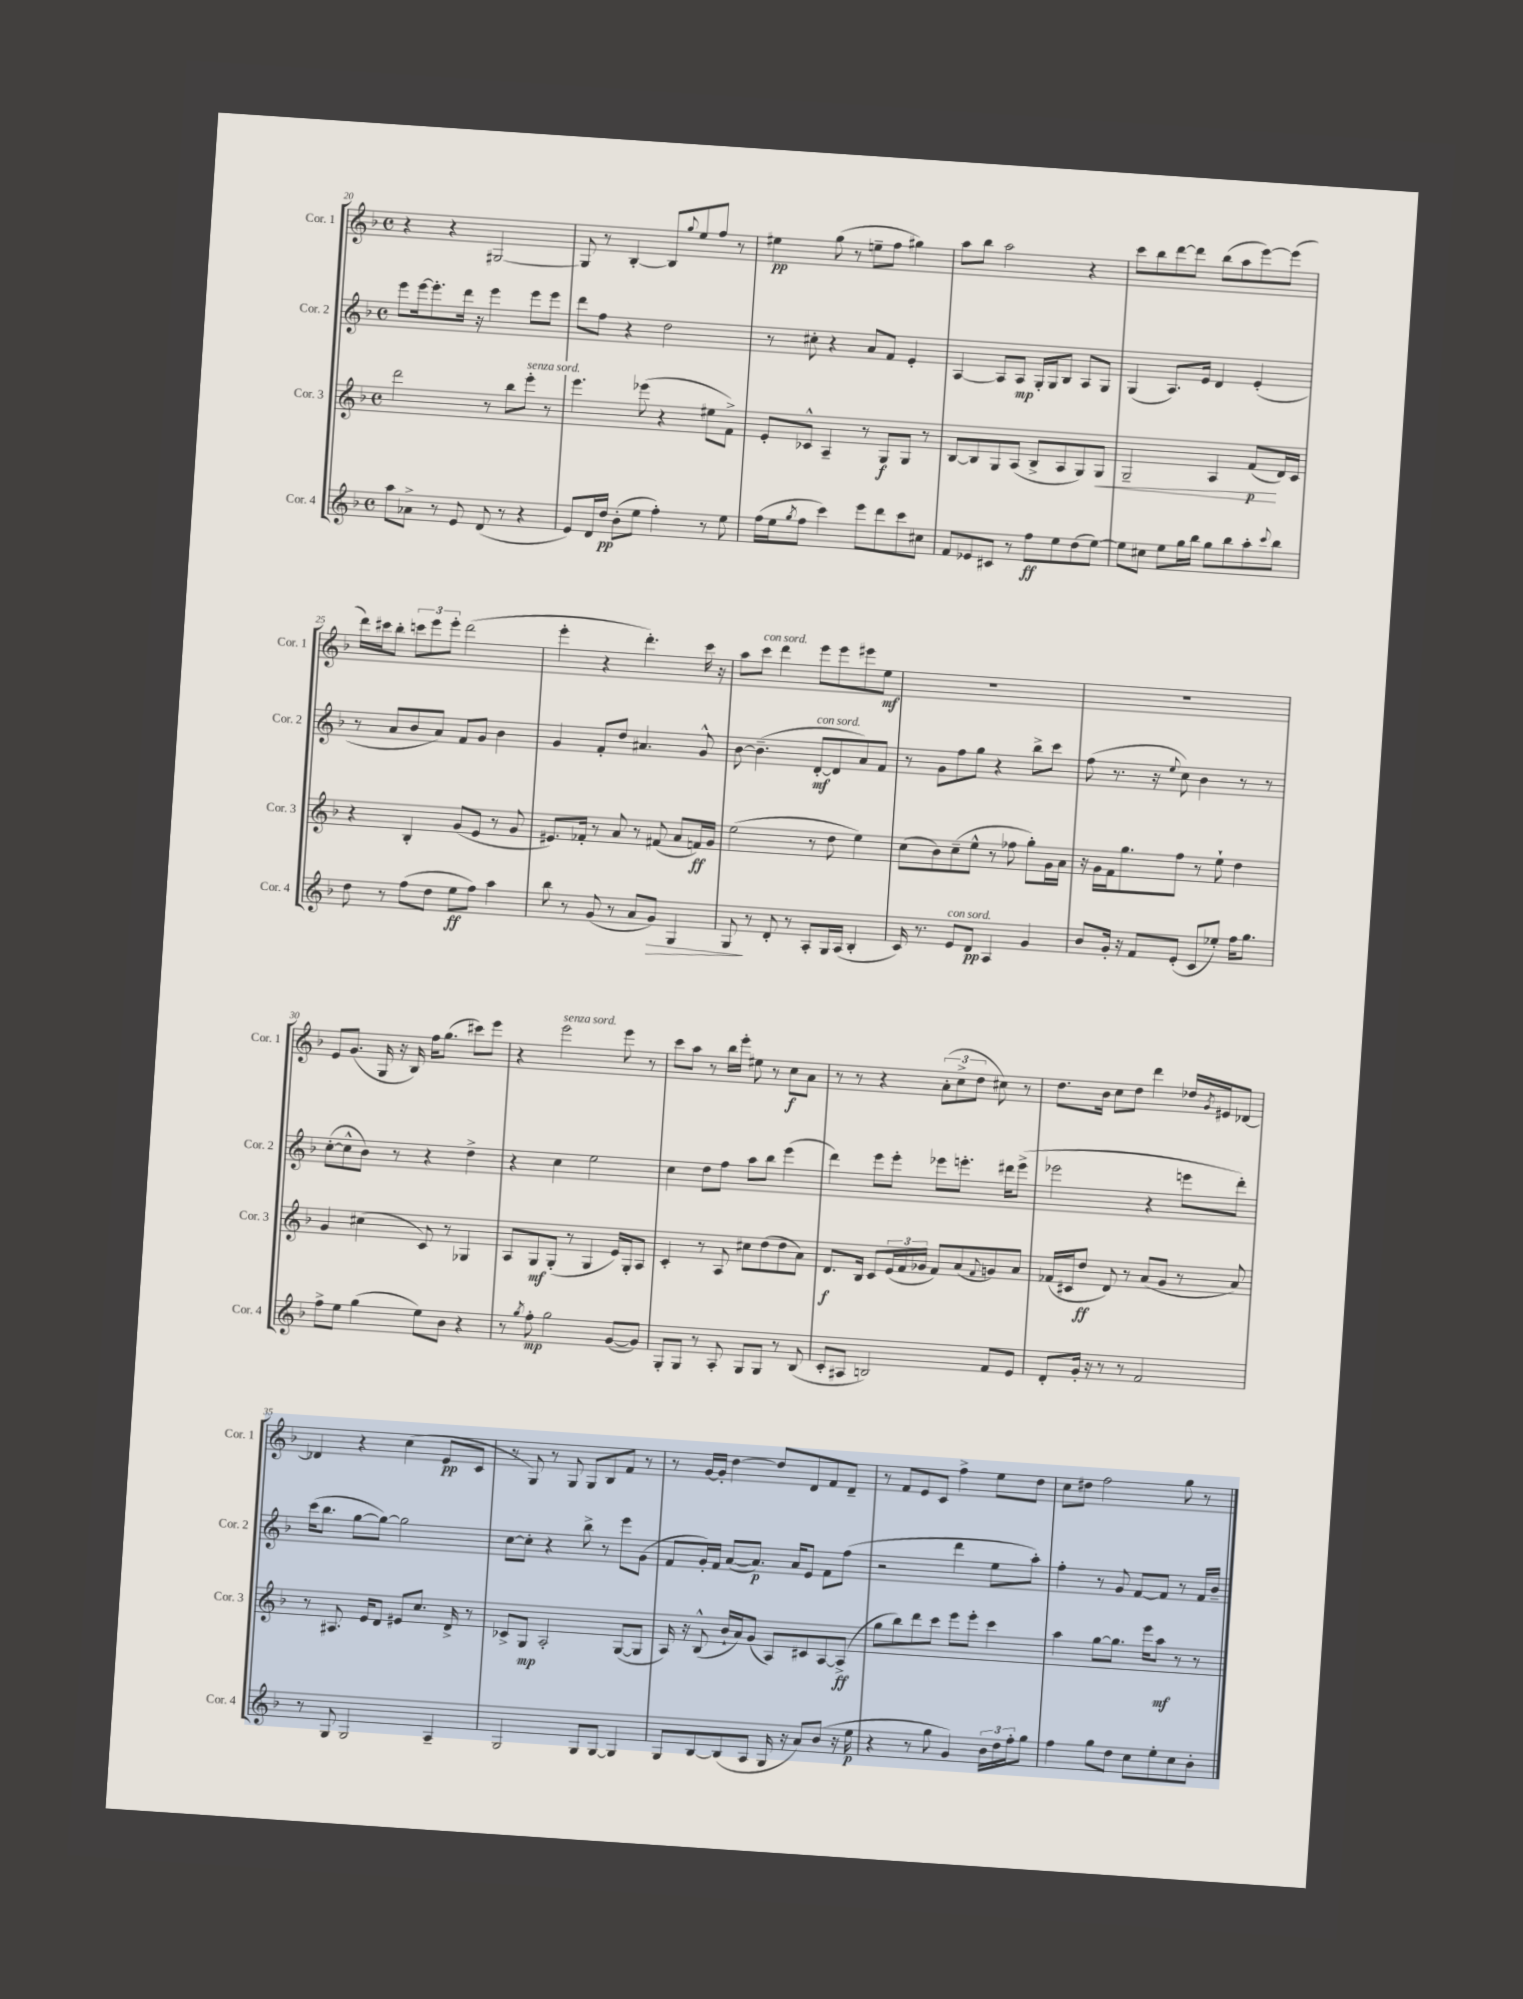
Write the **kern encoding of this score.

**kern	**dynam	**kern	**dynam	**kern	**dynam	**kern	**dynam
*part4	*part4	*part3	*part3	*part2	*part2	*part1	*part1
*staff4	*staff4	*staff3	*staff3	*staff2	*staff2	*staff1	*staff1
*I"Cor. 4	*	*I"Cor. 3	*	*I"Cor. 2	*	*I"Cor. 1	*
*I'Cor. 4	*	*I'Cor. 3	*	*I'Cor. 2	*	*I'Cor. 1	*
*clefG2	*	*clefG2	*	*clefG2	*	*clefG2	*
*k[b-]	*	*k[b-]	*	*k[b-]	*	*k[b-]	*
*M4/4	*	*M4/4	*	*M4/4	*	*M4/4	*
*met(c)	*	*met(c)	*	*met(c)	*	*met(c)	*
=20	=20	=20	=20	=20	=20	=20	=20
8aa\L	.	2ddd\	.	8eee\L	.	4r	.
8a-X^\J	.	.	.	[16eee\k	.	.	.
.	.	.	.	8.eee'\]	.	.	.
8r	.	.	.	.	.	4r	.
8e/	.	.	.	16ddd\Jk	.	.	.
.	.	.	.	16r	.	.	.
(8d/	.	8r	.	4eee\	.	[2G#X/	.
8r	.	8bb-\L	.	.	.	.	.
!	!	!LO:TX:a:i:t=senza sord.	!	!	!	!	!
4r	.	8eee'\J	.	8eee\L	.	.	.
.	.	8r	.	8eee\J	.	.	.
=21	=21	=21	=21	=21	=21	=21	=21
8e/L)	.	4.eee\	.	8ddd\L	.	8G#/]	.
16d/L	.	.	.	8ff\J	.	8r	.
16dd/JJ	pp	.	.	.	.	.	.
(8b-'\L	.	.	.	4r	.	[4B-'/	.
8ee\J	.	(8eee-X\	.	.	.	.	.
4ff'\)	.	4r	.	2dd\	.	8B-/L]	.
.	.	.	.	.	.	8qqgg/	.
.	.	.	.	.	.	8ee/	.
8r	.	8ee#X\L	.	.	.	8ff/J	.
8ee\	.	8f^\J)	.	.	.	8r	.
=22	=22	=22	=22	=22	=22	=22	=22
(16ff\LL	.	8e'/L	.	8r	.	4ee#X\	pp
16ee\J	.	.	.	.	.	.	.
8qgg/	.	.	.	.	.	.	.
8ff\J	.	8c-X^^/J	.	8cc#X'\	.	.	.
4ccc\)	.	4A~/	.	4r	.	(8gg\	.
.	.	.	.	.	.	8r	.
8eee\L	.	8r	.	8a/L	.	8een~\L	.
8ddd\	.	8G/L	f	8f/J	.	8ff\J	.
8ccc\	.	8G/J	.	4e'/	.	4gg#X\)	.
8cc#X\J	.	8r	.	.	.	.	.
=23	=23	=23	=23	=23	=23	=23	=23
8f/L	.	[8B-/L	.	[4A/	.	8aa\L	.
8e-X/	.	8B-/]	.	.	.	8bb-\J	.
8c#X/J	.	8G/	.	8A/L]	.	2aa\	.
8r	.	(8A/J	.	8A/J	mp	.	.
8ff\L	ff	8B-^/L	.	16G'/LL	.	.	.
.	.	.	.	16G/J	.	.	.
8ee\	.	8A/	.	8B-/J	.	.	.
(8dd\	.	8G/)	.	8A/L	.	4r	.
!	!	!	!LO:HP:b	!	!	!	!
[8ee\J)	.	8G/J	<	8G/J	.	.	.
=24	=24	=24	=24	=24	=24	=24	=24
8ee\L]	.	2G~/	.	(4G/	.	8ccc\L	.
8cc#X\J	.	.	.	.	.	8bb-\	.
8ee\L	.	.	.	8.A/L)	.	[8ddd\	.
16gg\L	.	.	.	.	.	8ddd\J]	.
16bb-\JJ	.	.	.	16e/Jk	.	.	.
8gg\L	.	4A/	.	4d/	.	(8bb-\L	.
8bb-\	.	.	.	.	.	8aa\	.
8aa'\	.	(8f/L	p	(4e'/	.	[8eee\)	.
8qqccc/	.	.	.	.	.	.	.
8bb-\J	.	16d/L)	[	.	.	(8eee\J]	.
.	.	16c/JJ	.	.	.	.	.
!!LO:LB:g=z
=25	=25	=25	=25	=25	=25	=25	=25
8dd\	.	4r	.	8r	.	16ddd\LL)	.
.	.	.	.	.	.	16ccc#X\J	.
8r	.	.	.	8a/L	.	8bb-'\J	.
(8ff\L	.	4B-'/	.	8b-/	.	12cccn\L	.
.	.	.	.	.	.	12eee\	.
8dd\J	.	.	.	8a/J)	.	.	.
.	.	.	.	.	.	12eee'\J	.
8ee\L	ff	(8g/L	.	8f/L	.	(2ddd\	.
8ff\J)	.	8e/J	.	8g/J	.	.	.
4aa\	.	8r	.	4b-\	.	.	.
.	.	8g/	.	.	.	.	.
=26	=26	=26	=26	=26	=26	=26	=26
8bb-\	.	8.e#X/L)	.	4g/	.	4eee'\	.
8r	.	.	.	.	.	.	.
.	.	16f-X'/Jk	.	.	.	.	.
(8g/	.	8r	.	8f'/L	.	4r	.
8r	.	8a/	.	8dd/J	.	.	.
8a/L	.	8r	.	4.a#X/	.	4.ddd'\)	.
!	!LO:HP:b	!	!	!	!	!	!
8g/J)	>	(8f#X/	.	.	.	.	.
4G/	.	8a/L	.	.	.	.	.
.	.	16fn/L)	ff	8g^^/	.	16ccc\	.
.	.	16g/JJ	.	.	.	16r	.
=27	=27	=27	=27	=27	=27	=27	=27
8G/	.	(2ee\	.	[8b-\	.	8aa\L	.
!	!	!	!	!	!	!LO:TX:a:i:t=con sord.	!
8r	]	.	.	(4.b-~\]	.	8ccc\J	.
8d'/	.	.	.	.	.	4ddd\	.
8r	.	.	.	.	.	.	.
!	!	!	!	!LO:TX:a:i:t=con sord.	!	!	!
8A'/L	.	8r	.	[8d'/L	mf	8eee\L	.
16G/L	.	8dd\	.	8d/]	.	8eee\	.
(16A/JJ	.	.	.	.	.	.	.
4B-'/	.	4ee\)	.	8a/)	.	8eee#X\	.
.	.	.	.	8f/J	.	8ee\J	mf
=28	=28	=28	=28	=28	=28	=28	=28
16c/)	.	(8cc\L	.	8r	.	1r	.
8.r	.	.	.	.	.	.	.
.	.	8b-\)	.	8g\L	.	.	.
!LO:TX:a:i:t=con sord.	!	!	!	!	!	!	!
8e/L	.	(8cc~\	.	8ff\	.	.	.
8d/J	pp	8ee^^\J	.	8gg\J	.	.	.
4A/	.	8r	.	4r	.	.	.
.	.	8ff-X\	.	.	.	.	.
4g/	.	8gg'\L)	.	8bb-^\L	.	.	.
.	.	16g\L	.	8ccc\J	.	.	.
.	.	16a\JJ	.	.	.	.	.
=29	=29	=29	=29	=29	=29	=29	=29
8b-/L	.	16r	.	(8ff\	.	1r	.
.	.	16g\LL	.	.	.	.	.
16g'/Jk	.	16f\J	.	8.r	.	.	.
16r	.	8.gg\	.	.	.	.	.
8f/L	.	.	.	.	.	.	.
.	.	.	.	16r	.	.	.
.	.	.	.	8qqee/	.	.	.
(8e'/J	.	8ff\J	.	8cc\)	.	.	.
8c/L	.	8r	.	4b-\	.	.	.
8ee-X'/J)	.	8ee`\	.	.	.	.	.
16ff\KL	.	4dd\	.	8r	.	.	.
8.gg\J	.	.	.	.	.	.	.
.	.	.	.	8r	.	.	.
!!LO:LB:g=z
=30	=30	=30	=30	=30	=30	=30	=30
8ff^\L	.	4g/	.	([8cc'\L	.	8e/L	.
8ee\J	.	.	.	8cc^^\]	.	(8.g/J	.
(4gg\	.	(4cc#X\	.	8b-\J)	.	.	.
.	.	.	.	.	.	16G/	.
.	.	.	.	8r	.	16r	.
.	.	.	.	.	.	16B-/)	.
8ee\L)	.	8c/)	.	4r	.	16ff\KL	.
.	.	.	.	.	.	(8.gg\J	.
8b-\J	.	8r	.	.	.	.	.
4r	.	4G-X/	.	4dd^\	.	8ccc#X\L)	.
.	.	.	.	.	.	8eee\J	.
=31	=31	=31	=31	=31	=31	=31	=31
8r	.	8A/L	.	4r	.	4r	.
8qgg/	.	.	.	.	.	.	.
8ff'\	mp	8G/	mf	.	.	.	.
!	!	!	!	!	!	!LO:TX:a:i:t=senza sord.	!
2gg\	.	(8G'/J	.	4cc\	.	2eee\	.
.	.	8r	.	.	.	.	.
.	.	4G/	.	2ee\	.	.	.
([8g/L	.	16e/LL)	.	.	.	8eee\	.
.	.	16G'/J	.	.	.	.	.
8g/J])	.	8A/J	.	.	.	8r	.
=32	=32	=32	=32	=32	=32	=32	=32
8G'/L	.	4c'/	.	4cc\	.	8ccc\L	.
8G/J	.	.	.	.	.	8aa\J	.
8r	.	8r	.	8dd\L	.	8r	.
8A'/	.	8A/	.	8ff\J	.	16bb-\LL	.
.	.	.	.	.	.	16eee'\JJ	.
8G/L	.	8cc#X\L	.	8aa\L	.	8ee#X\	.
8G/J	.	(8dd\	.	8bb-\J	.	8r	.
8r	.	8dd\	.	(4eee\	.	8cc\L	f
(8B-/	.	8a\J)	.	.	.	8a\J	.
=33	=33	=33	=33	=33	=33	=33	=33
8c'/L	.	8.d/L	f	4ddd\)	.	8r	.
8A#X/J	.	.	.	.	.	8r	.
.	.	16B-/Jk	.	.	.	.	.
2Bn/)	.	8c/L	.	8eee\L	.	4r	.
.	.	(24e/L	.	8eee'\J	.	.	.
.	.	24f/	.	.	.	.	.
.	.	24g-X/JJ	.	.	.	.	.
.	.	8f/L)	.	8eee-X\L	.	(12a'\L	.
.	.	.	.	.	.	12cc^\	.
.	.	(8a/	.	8.eeen'\J	.	.	.
.	.	.	.	.	.	12dd\J	.
.	.	8qqf/	.	.	.	.	.
8f/L	.	8gn/)	.	.	.	8cc#X\)	.
.	.	.	.	16ddd#X\KL	.	.	.
8e/J	.	8a/J	.	(8eee^\J	.	8r	.
=34	=34	=34	=34	=34	=34	=34	=34
8d'/L	.	(16f-X/LL	.	2eee-X\	.	8.dd\L	.
.	.	16c#X/J	.	.	.	.	.
16g'/Jk	.	8dd/J	ff	.	.	.	.
16r	.	.	.	.	.	16b-\Jk	.
8r	.	8d/)	.	.	.	8cc\L	.
8r	.	8r	.	.	.	8dd\J	.
2f/	.	(8a/L	.	4r	.	4ddd\	.
.	.	8g/J	.	.	.	.	.
.	.	8r	.	8eeen\L	.	16dd-X/LL	.
.	.	.	.	.	.	8qg/	.
.	.	.	.	.	.	16e#X/J	.
.	.	8a/)	.	8ddd'\J)	.	[8d-X/J	.
!!LO:LB:g=z
=35	=35	=35	=35	=35	=35	=35	=35
8r	.	8r	.	(16ccc\KL	.	4d-X/]	.
.	.	.	.	8.bb-\J	.	.	.
8G/	.	8.A#X/	.	.	.	.	.
2G/	.	.	.	[8gg\L	.	4r	.
.	.	16e/KL	.	.	.	.	.
.	.	8d/J	.	8gg\J_)	.	.	.
.	.	8e#X/L	.	2gg\]	.	(4cc\	.
.	.	8.cc/J	.	.	.	.	.
4A~/	.	.	.	.	.	8e/L	pp
.	.	16d^/	.	.	.	.	.
.	.	8r	.	.	.	8c/J	.
=36	=36	=36	=36	=36	=36	=36	=36
2G/	.	8c-X^/L	.	[8cc\L	.	8r	.
.	.	8G/J	mp	8cc'\J]	.	8G/)	.
.	.	2A'/	.	4r	.	8r	.
.	.	.	.	.	.	8G/	.
8G/L	.	.	.	8bb-^\	.	8G/L	.
[8G/J	.	.	.	8r	.	8B-/	.
4G/]	.	([8G/L	.	8eee\L	.	8f/J	.
.	.	8G/J]	.	(8g\J	.	8r	.
=37	=37	=37	=37	=37	=37	=37	=37
8G/L	.	16A/)	.	8f/L	.	8r	.
.	.	16r	.	.	.	.	.
[8B-/	.	(8B-^^/	.	16g'/L)	.	[16g/LL	.
.	.	.	.	16f/JJ	.	16g'/JJ]	.
(8B-/]	.	16b-`/LL	.	([8a/L	.	[4dd\	.
.	.	16a/J)	.	.	.	.	.
8A/J	.	(8g/J	.	8.a/J])	p	.	.
16G/	.	8A/L)	.	.	.	8dd/L]	.
16r	.	.	.	16a/KL	.	.	.
8a/L)	.	8c#X/	.	8e/J	.	8d/	.
(8b-/J	.	[8A/	.	8f\L	.	8f/	.
16r	.	(8A^/J]	ff	(8ff\J	.	8d~/J	.
16ee\	p	.	.	.	.	.	.
=38	=38	=38	=38	=38	=38	=38	=38
4r	.	8gg\L	.	2r	.	8r	.
.	.	8bb-\)	.	.	.	8f/L	.
8r	.	8ddd\	.	.	.	8e/	.
8gg\	.	8ccc\J	.	.	.	8c/J	.
4g/)	.	8eee\L	.	4ddd\	.	4ff^\	.
.	.	8eee'\J	.	.	.	.	.
24b-\LL	.	4ccc\	.	8ee\L	.	8ee\L	.
24dd\	.	.	.	.	.	.	.
24ff'\J	.	.	.	.	.	.	.
8gg\J	.	.	.	8aa'\J)	.	8dd\J	.
=39	=39	=39	=39	=39	=39	=39	=39
4ff\	.	4aa\	.	4ff'\	.	8cc\L	.
.	.	.	.	.	.	8dd#X\J	.
8gg\L	.	[8gg\L	.	8r	.	2ff\	.
8dd\J	.	8.gg\J]	.	8g/	.	.	.
8cc\L	.	.	.	[8f/L	.	.	.
.	.	16eee\KL	.	.	.	.	.
8ee'\	.	8aa\J	mf	8f/J]	.	.	.
8cc\	.	8r	.	8r	.	8gg\	.
8b-'\J	.	8r	.	16f/LL	.	8r	.
.	.	.	.	16b-~/JJ	.	.	.
==	==	==	==	==	==	==	==
*-	*-	*-	*-	*-	*-	*-	*-
